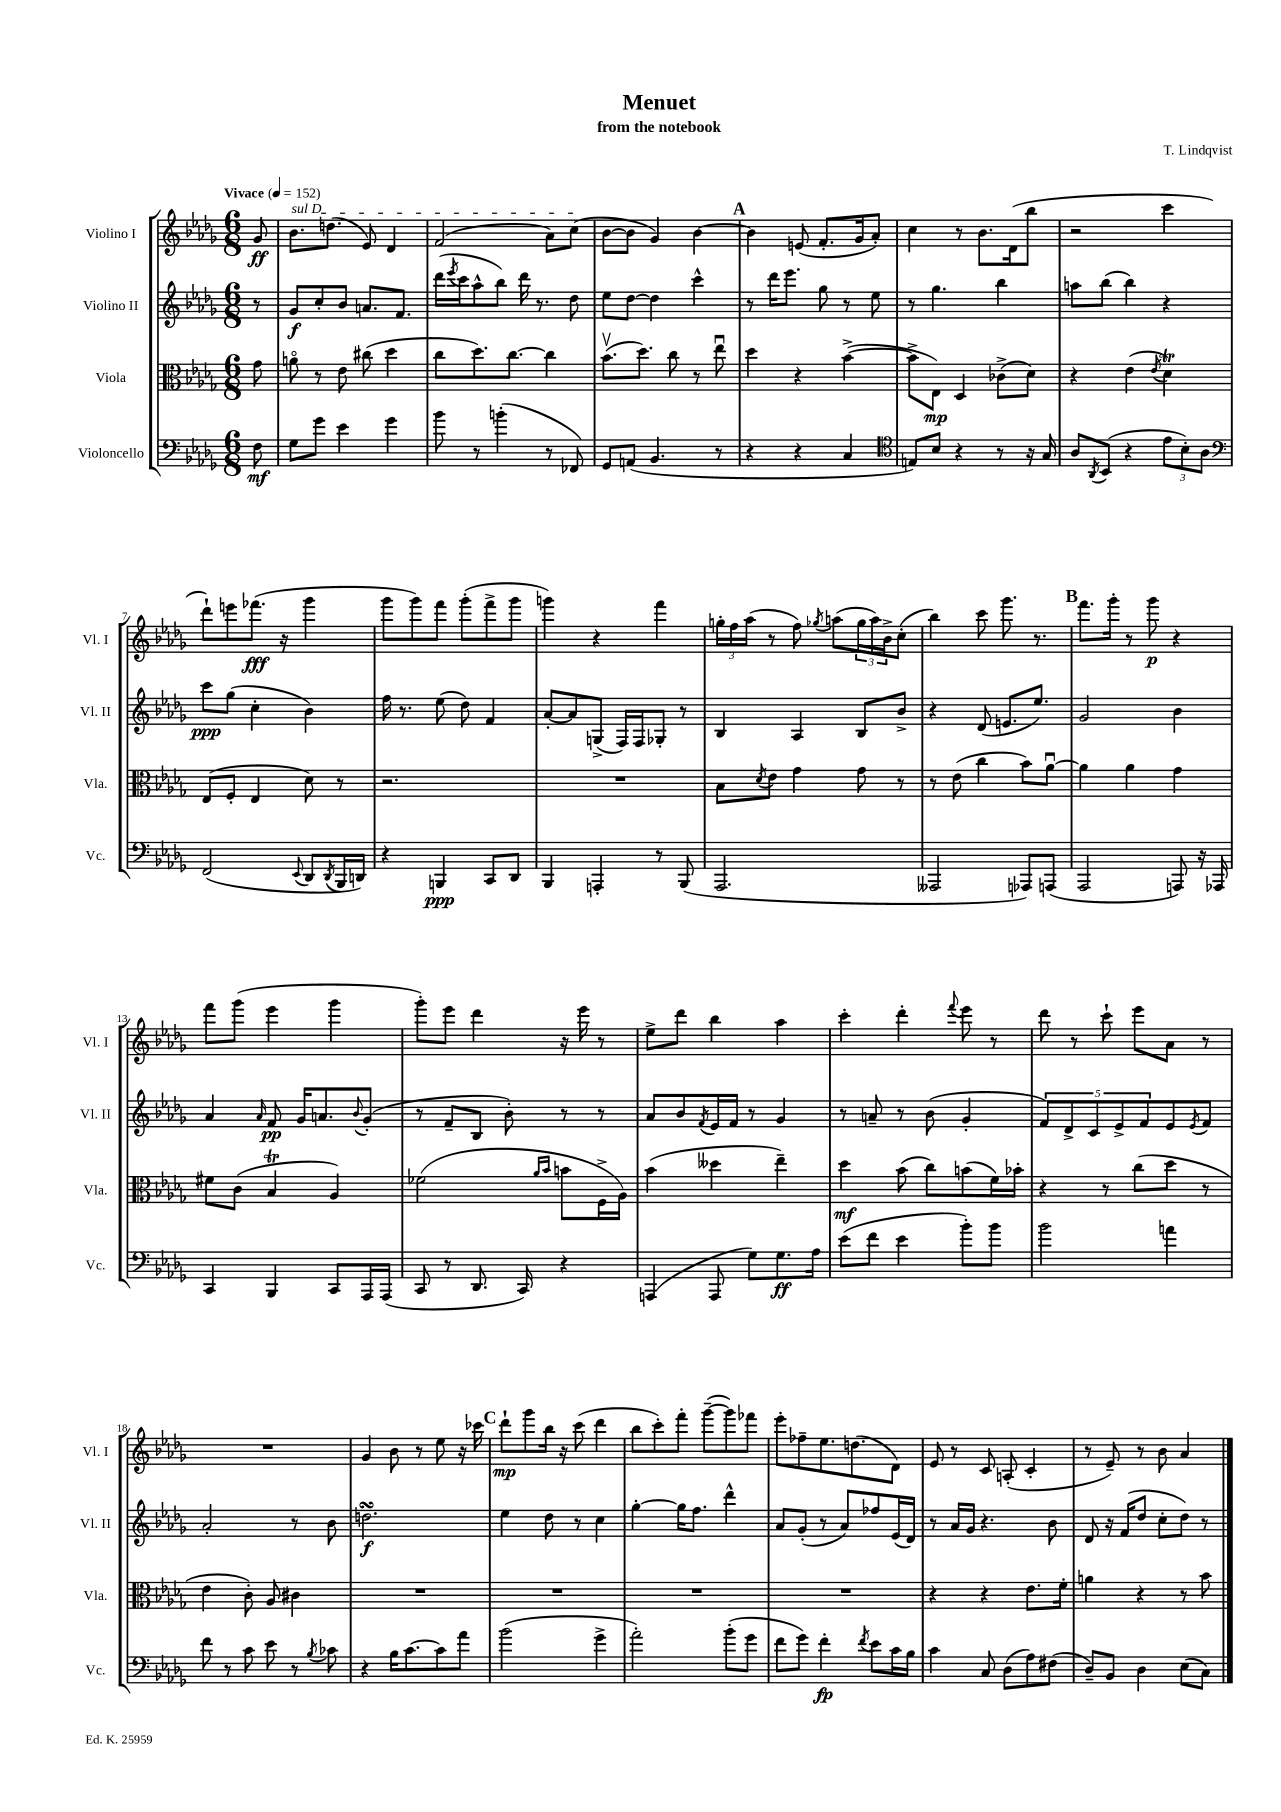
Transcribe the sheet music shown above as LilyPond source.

\header { title = "Menuet" composer = "T. Lindqvist" subtitle = "from the notebook" }
<<
\new StaffGroup <<
\new Staff = "s0" \with { instrumentName = "Violino I" shortInstrumentName = "Vl. I" } {
    \clef treble \key des \major \numericTimeSignature \time 6/8 \partial 8 \tempo "Vivace" 4 = 152
    ges'8\ff |
    \once \override TextSpanner.bound-details.left.text = \markup { \italic "sul D" } bes'8.\startTextSpan d''8.( ees'8) des'4 |
    f'2( aes'8) c''8\stopTextSpan( |
    bes'8~ bes'8 ges'4) bes'4~ |
    \mark \markup { \bold "A" } bes'4 e'8( f'8.-. ges'16 aes'8-.) |
    c''4 r8 bes'8. des'16( bes''8 |
    r2 c'''4 |
    des'''8-!) e'''8 fes'''8.\fff( r16 ges'''4 |
    ges'''8 ges'''8) f'''8 ges'''8-.( f'''8-> ges'''8 |
    g'''4) r4 f'''4 |
    \tuplet 3/2 { g''16-. f''16 aes''16( } r8 f''8) \acciaccatura { ges''8 } a''8( \tuplet 3/2 { ges''16 a''16) bes'16-> } c''8-.( |
    bes''4) c'''8 ges'''8. r8. |
    \mark \markup { \bold "B" } f'''8. ges'''16-. r8 ges'''8\p r4 |
    f'''8 ges'''8( ees'''4 ges'''4 |
    ges'''8-.) ees'''8 des'''4 r16 ees'''16 r8 |
    ees''8-> des'''8 bes''4 aes''4 |
    c'''4-. des'''4-. \appoggiatura { f'''8 } ees'''8 r8 |
    des'''8 r8 c'''8-! ees'''8 aes'8 r8 |
    R2. |
    ges'4 bes'8 r8 ees''8 r16 ces'''16 |
    \mark \markup { \bold "C" } des'''8-!\mp ges'''8 bes''16 r16 c'''8( des'''4 |
    bes''8 c'''8-.) f'''8-. ges'''8~--( ges'''8) fes'''8 |
    ees'''8-. fes''8-- ees''8. d''8.( des'8) |
    ees'8 r8 c'8 a8-.( c'4-. |
    r8 ees'8--) r8 bes'8 aes'4 \bar "|." |
}
\new Staff = "s1" \with { instrumentName = "Violino II" shortInstrumentName = "Vl. II" } {
    \clef treble \key des \major \numericTimeSignature \time 6/8 \partial 8
    r8 |
    ges'8\f c''8-. bes'8 a'8. f'8. |
    des'''16( \acciaccatura { ees'''8 } c'''16 aes''8-^ bes''8) des'''16 r8. des''8 |
    ees''8 des''8~ des''4 c'''4-^ |
    \mark \markup { \bold "A" } r8 des'''16 ees'''8. ges''8 r8 ees''8 |
    r8 ges''4. bes''4 |
    a''8 bes''8( bes''4) r4 |
    c'''8\ppp ges''8( c''4-. bes'4) |
    f''16 r8. ees''8( des''8) f'4 |
    aes'8~-. aes'8 g8->( f16) f16 ges8-. r8 |
    bes4 aes4 bes8 bes'8-> |
    r4 des'8( e'8. ees''8.) |
    \mark \markup { \bold "B" } ges'2 bes'4 |
    aes'4 \grace { aes'16 } f'8\pp ges'16 a'8. \appoggiatura { bes'8 } ges'8-.( |
    r8 f'8-- bes8 bes'8-.) r8 r8 |
    aes'8 bes'8 \acciaccatura { f'8 } ees'16 f'16 r8 ges'4 |
    r8 a'8-- r8 bes'8( ges'4-. |
    \tuplet 5/4 { f'8) des'8-> c'8 ees'8-> f'8 } ees'8 \acciaccatura { ees'8 } f'8 |
    aes'2-. r8 bes'8 |
    d''2.\turn\f |
    \mark \markup { \bold "C" } ees''4 des''8 r8 c''4 |
    ges''4~-. ges''16 f''8. des'''4-^ |
    aes'8 ges'8-.( r8 aes'8) fes''8 ees'16( des'16) |
    r8 aes'16 ges'16 r4. bes'8 |
    des'8 r16 f'16( des''8 c''8-. des''8) r8 \bar "|." |
}
\new Staff = "s2" \with { instrumentName = "Viola" shortInstrumentName = "Vla." } {
    \clef alto \key des \major \numericTimeSignature \time 6/8 \partial 8
    ges'8 |
    a'8\flageolet r8 ees'8 cis''8( des''4 |
    c''8 des''8.) c''8.~ c''4 |
    bes'8.\upbow( des''8.) c''8 r8 ees''8\downbow |
    \mark \markup { \bold "A" } des''4 r4 bes'4~->( |
    bes'8-> ees8\mp) des4 ces'8->( des'8) |
    r4 ees'4( \acciaccatura { ees'8 } des'4\trill) |
    ees8( f8-. ees4 des'8) r8 |
    r2. |
    R2. |
    bes8 \acciaccatura { des'8 } ees'8 ges'4 ges'8 r8 |
    r8 ees'8( c''4 bes'8) aes'8~\downbow |
    \mark \markup { \bold "B" } aes'4 aes'4 ges'4 |
    fis'8 c'8( bes4\trill aes4) |
    fes'2( \grace { aes'16 bes'16 } b'8 f16-> aes16) |
    bes'4( deses''4 ees''4--) |
    des''4\mf bes'8( c''8) b'8( f'16) bes'16-. |
    r4 r8 c''8( des''8 r8 |
    ees'4 c'8-.) aes8 cis'4 |
    R2. |
    \mark \markup { \bold "C" } R2. |
    R2. |
    R2. |
    r4 r4 ees'8. f'16-. |
    a'4 r4 r8 bes'8 \bar "|." |
}
\new Staff = "s3" \with { instrumentName = "Violoncello" shortInstrumentName = "Vc." } {
    \clef bass \key des \major \numericTimeSignature \time 6/8 \partial 8
    f8\mf |
    ges8 ges'8 ees'4 ges'4 |
    bes'8 r8 b'4-.( r8 fes,8) |
    ges,8 a,8( bes,4. r8 |
    \mark \markup { \bold "A" } r4 r4 c4 |
    \clef tenor e8) bes8 r4 r8 r16 ges16 |
    aes8 \acciaccatura { aes,8 } bes,8( r4 \tuplet 3/2 { ees'8 bes8-.) aes8 } |
    \clef bass f,2( \appoggiatura { ees,8 } des,8 \acciaccatura { des,8 } bes,,16 d,16) |
    r4 b,,4\ppp c,8 des,8 |
    bes,,4 a,,4-. r8 bes,,8( |
    aes,,2. |
    aeses,,2 aes,,8) a,,8( |
    \mark \markup { \bold "B" } aes,,2 a,,8) r16 aes,,16 |
    c,4 bes,,4 c,8 aes,,16 aes,,16( |
    c,8 r8 des,8. c,16) r4 |
    a,,4( a,,8 ges8) ges8.\ff aes16 |
    ees'8( f'8 ees'4 bes'8-.) bes'8 |
    bes'2 a'4 |
    f'8 r8 c'8 ees'8 r8 \acciaccatura { bes8 } ces'8 |
    r4 bes16 c'8.~ c'8 aes'8 |
    \mark \markup { \bold "C" } bes'2( ges'4-> |
    aes'2-.) bes'8-.( ges'8 |
    f'8 ges'8) f'4-.\fp \acciaccatura { f'8 } ees'8 c'16 bes16 |
    c'4 c8 des8( aes8) fis8( |
    des8--) bes,8 des4 ees8( c8) \bar "|." |
}
>>
>>
